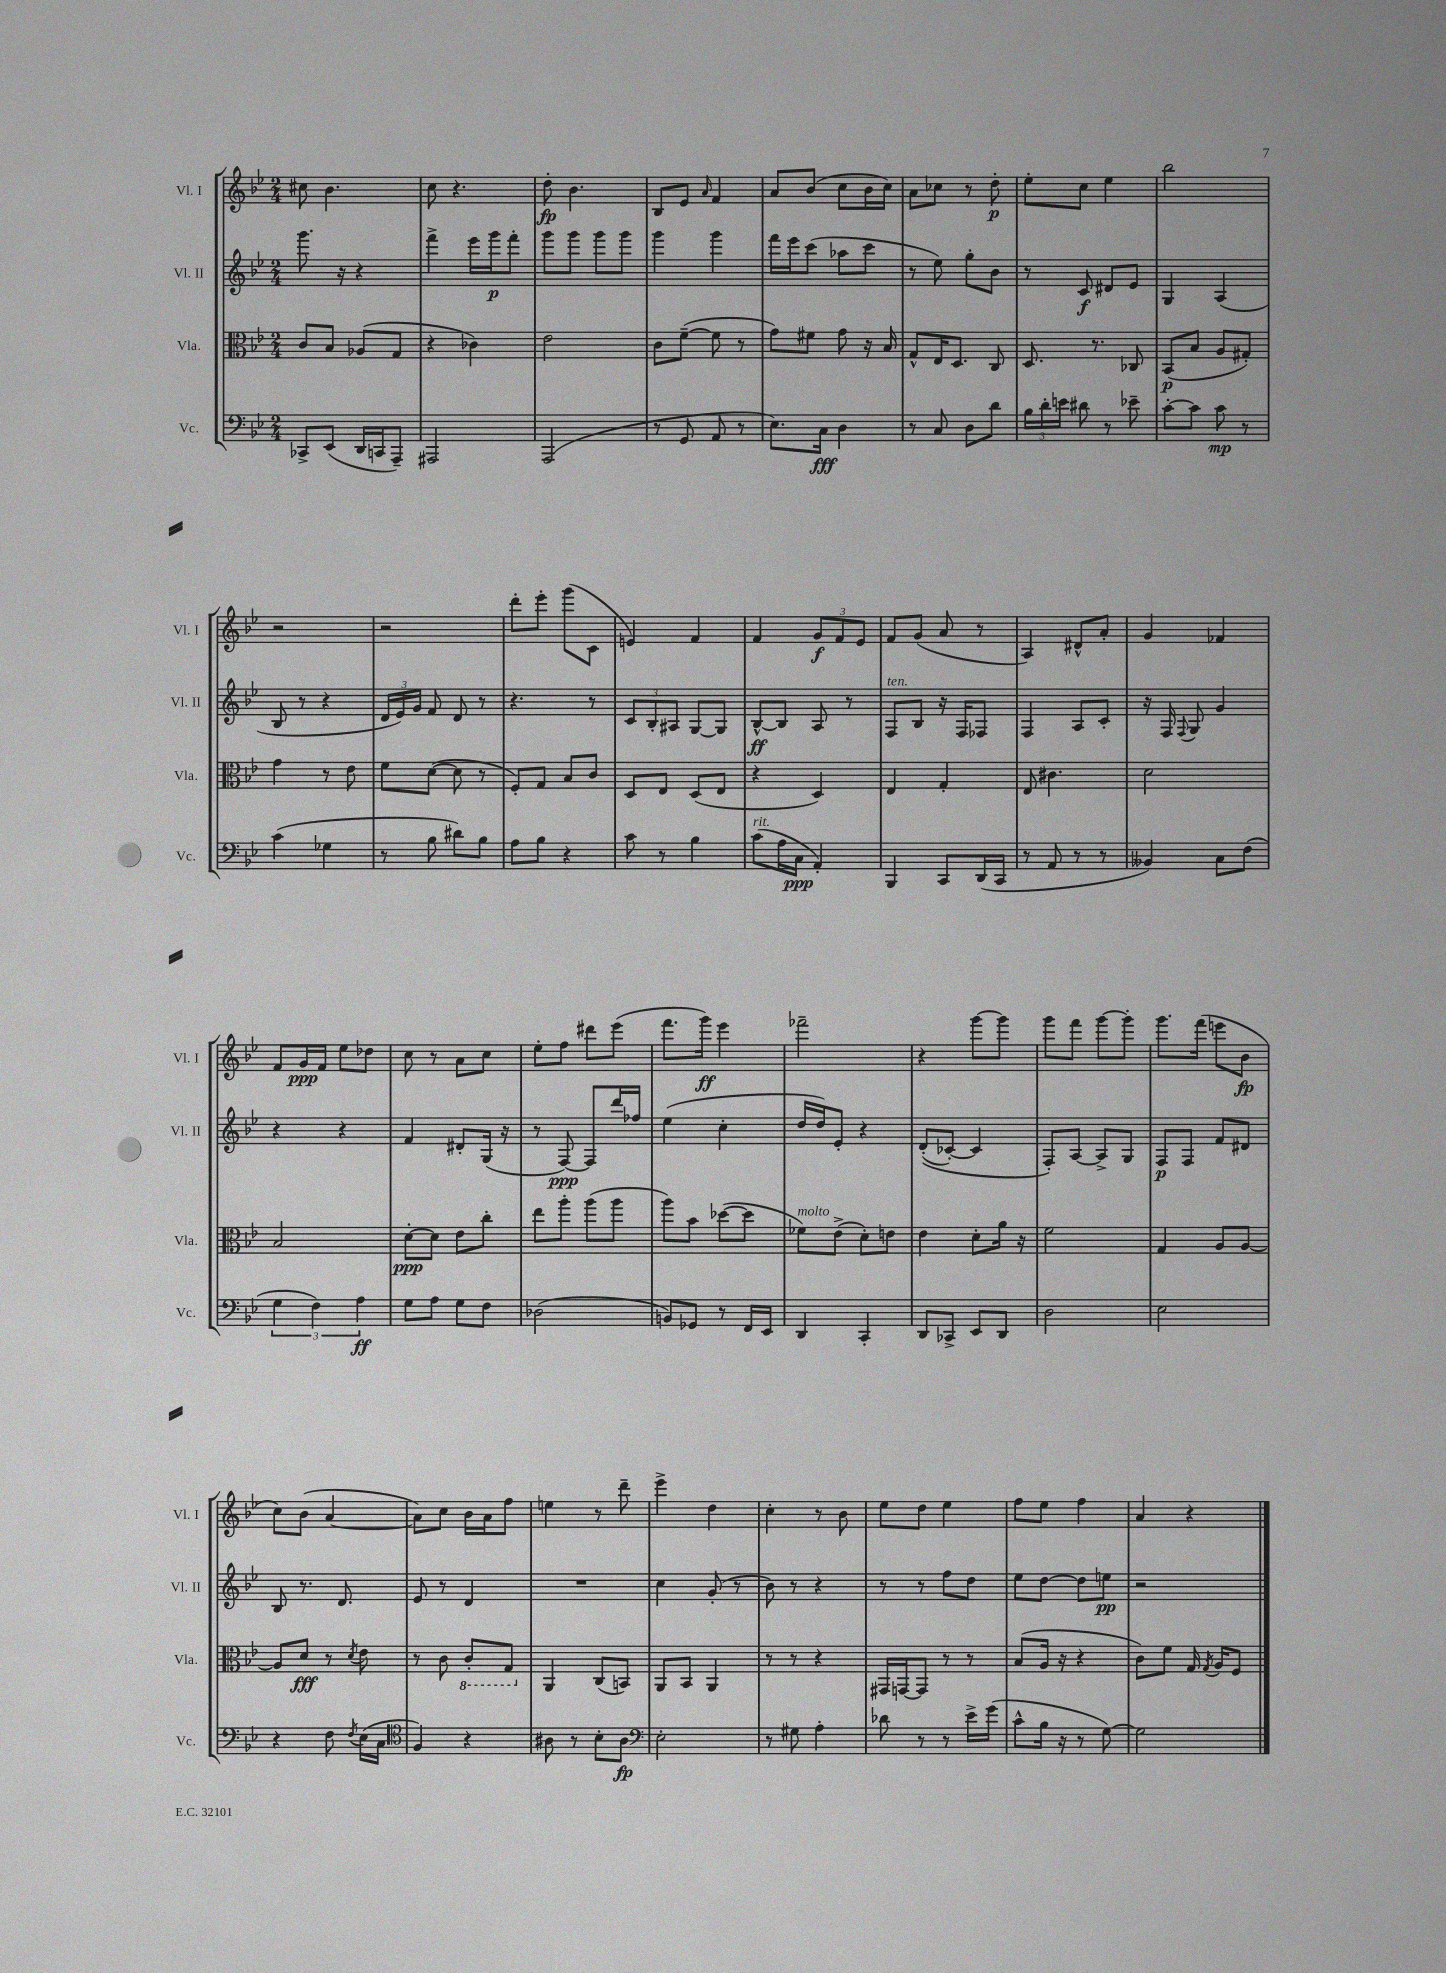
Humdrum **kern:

**kern	**dynam	**kern	**dynam	**kern	**dynam	**kern	**dynam
*part4	*part4	*part3	*part3	*part2	*part2	*part1	*part1
*staff4	*staff4	*staff3	*staff3	*staff2	*staff2	*staff1	*staff1
*I"Vc.	*	*I"Vla.	*	*I"Vl. II	*	*I"Vl. I	*
*I'Vc.	*	*I'Vla.	*	*I'Vl. II	*	*I'Vl. I	*
*clefF4	*	*clefC3	*	*clefG2	*	*clefG2	*
*k[b-e-]	*	*k[b-e-]	*	*k[b-e-]	*	*k[b-e-]	*
*M2/4	*	*M2/4	*	*M2/4	*	*M2/4	*
=112	=112	=112	=112	=112	=112	=112	=112
8CC-X^/L	.	8c/L	.	8.ggg\	.	8cc#X\	.
(8EE-/J	.	8B-/J	.	.	.	4.b-\	.
.	.	.	.	16r	.	.	.
16DD/LL	.	(8A-X/L	.	4r	.	.	.
16CCn/J	.	.	.	.	.	.	.
8AAA~/J)	.	8G/J	.	.	.	.	.
=113	=113	=113	=113	=113	=113	=113	=113
2AAA#X/	.	4r	.	4fff^\	.	8cc\	.
.	.	.	.	.	.	4.r	.
.	.	4c-X\)	.	16eee-\LL	.	.	.
.	.	.	.	16ggg\J	p	.	.
.	.	.	.	8fff'\J	.	.	.
=114	=114	=114	=114	=114	=114	=114	=114
(2AAA/	.	2e-\	.	8ggg\L	.	8dd'\	fp
.	.	.	.	8ggg\J	.	4.b-\	.
.	.	.	.	8ggg\L	.	.	.
.	.	.	.	8ggg\J	.	.	.
=115	=115	=115	=115	=115	=115	=115	=115
8r	.	8c\L	.	4ggg\	.	8B-/L	.
8GG/	.	([8f~\J	.	.	.	8e-/J	.
.	.	.	.	.	.	16qqa/	.
8AA/	.	8f\]	.	4ggg\	.	4f/	.
8r	.	8r	.	.	.	.	.
=116	=116	=116	=116	=116	=116	=116	=116
8.E-\L)	.	8g\L)	.	16fff\LL	.	8a/L	.
.	.	.	.	16eee-\J	.	.	.
.	.	8f#X\J	.	(8ccc\J	.	(8b-/J	.
16C\Jk	fff	.	.	.	.	.	.
4D\	.	8g\	.	8aa-X\L	.	8cc\L	.
.	.	16r	.	8ccc\J	.	16b-\L	.
.	.	16B-/	.	.	.	16cc\JJ)	.
=117	=117	=117	=117	=117	=117	=117	=117
8r	.	8G^^/L	.	8r	.	8a\L	.
8C/	.	16E-/K	.	8ee-\)	.	8cc-X\J	.
.	.	8.D/J	.	.	.	.	.
8D\L	.	.	.	8gg'\L	.	8r	.
8d\J	.	8C/	.	8b-\J	.	8dd'\	p
=118	=118	=118	=118	=118	=118	=118	=118
24B-\LL	.	8.D/	.	8r	.	8ee-'\L	.
24d'\	.	.	.	.	.	.	.
24en\JJ	.	.	.	.	.	.	.
8d#X\	.	.	.	8c/	f	8cc\J	.
.	.	8.r	.	.	.	.	.
8r	.	.	.	8d#X/L	.	4ee-\	.
8e-X~\	.	8C-X/	.	8e-/J	.	.	.
=119	=119	=119	=119	=119	=119	=119	=119
[8c'\L	.	(8BB-/L	p	4G/	.	2bb-\	.
8c\J]	.	8B-/J	.	.	.	.	.
8c\	mp	8A/L	.	(4A/	.	.	.
8r	.	8G#X'/J)	.	.	.	.	.
!!LO:LB:g=z
=120	=120	=120	=120	=120	=120	=120	=120
(4c\	.	4g\	.	8B-/	.	2r	.
.	.	.	.	8r	.	.	.
4G-X\	.	8r	.	4r	.	.	.
.	.	8e-\	.	.	.	.	.
=121	=121	=121	=121	=121	=121	=121	=121
8r	.	8f\L	.	24d/LL	.	2r	.
.	.	.	.	24e-/)	.	.	.
.	.	.	.	24g/JJ	.	.	.
8B-\	.	([8d\J	.	8f/	.	.	.
8d#X\L)	.	8d\]	.	8d/	.	.	.
8B-\J	.	8r	.	8r	.	.	.
=122	=122	=122	=122	=122	=122	=122	=122
8A\L	.	8F'/L)	.	4.r	.	8ddd'\L	.
8B-\J	.	8G/J	.	.	.	8eee-'\J	.
4r	.	8B-/L	.	.	.	(8ggg\L	.
.	.	8c/J	.	8r	.	8c\J	.
=123	=123	=123	=123	=123	=123	=123	=123
8c\	.	8D/L	.	12c/L	.	4en/)	.
.	.	.	.	12B-'/	.	.	.
8r	.	8E-/J	.	.	.	.	.
.	.	.	.	12A#X/J	.	.	.
4B-\	.	(8D/L	.	[8G/L	.	4f/	.
.	.	8E-/J	.	8G/J]	.	.	.
=124	=124	=124	=124	=124	=124	=124	=124
!LO:TX:a:i:t=rit.	!	!	!	!	!	!	!
(8c\L	.	4r	.	[8B-^^/L	ff	4f/	.
16A\L	.	.	.	8B-/J]	.	.	.
16C\JJ	ppp	.	.	.	.	.	.
4AA'/)	.	4D/)	.	8A/	.	12g/L	f
.	.	.	.	.	.	12f/	.
.	.	.	.	8r	.	.	.
.	.	.	.	.	.	12e-/J	.
=125	=125	=125	=125	=125	=125	=125	=125
!	!	!	!	!LO:TX:a:i:t=ten.	!	!	!
4BBB-/	.	4E-/	.	8F/L	.	8f/L	.
.	.	.	.	8B-/J	.	(8g/J	.
8CC/L	.	4G'/	.	16r	.	8a/	.
.	.	.	.	16F/KL	.	.	.
(16DD/L	.	.	.	8F-X/J	.	8r	.
16CC/JJ	.	.	.	.	.	.	.
=126	=126	=126	=126	=126	=126	=126	=126
8r	.	8E-/	.	4F/	.	4A/)	.
8AA/	.	4.c#X\	.	.	.	.	.
8r	.	.	.	8A/L	.	8d#X^^/L	.
8r	.	.	.	8c'/J	.	8a'/J	.
=127	=127	=127	=127	=127	=127	=127	=127
4BB--X/)	.	2d\	.	16r	.	4g/	.
.	.	.	.	16F/	.	.	.
.	.	.	.	8qqF/	.	.	.
.	.	.	.	8G/	.	.	.
8C\L	.	.	.	4g/	.	4f-X/	.
(8F\J	.	.	.	.	.	.	.
!!LO:LB:g=z
=128	=128	=128	=128	=128	=128	=128	=128
6G\	.	2B-/	.	4r	.	8f/L	.
.	.	.	.	.	.	16g/L	ppp
6F\)	.	.	.	.	.	.	.
.	.	.	.	.	.	16f/JJ	.
.	.	.	.	4r	.	8ee-\L	.
6A\	ff	.	.	.	.	.	.
.	.	.	.	.	.	8dd-X\J	.
=129	=129	=129	=129	=129	=129	=129	=129
8G\L	.	[8d'\L	ppp	4f/	.	8cc\	.
8A\J	.	8d\J]	.	.	.	8r	.
8G\L	.	8e-\L	.	8d#X'/L	.	8a\L	.
8F\J	.	8cc'\J	.	(16G/Jk	.	8cc\J	.
.	.	.	.	16r	.	.	.
=130	=130	=130	=130	=130	=130	=130	=130
(2D-X\	.	8ee-\L	.	8r	.	8ee-'\L	.
.	.	8aa'\J	.	[8F/)	ppp	8ff\J	.
.	.	(8aa\L	.	8F/L]	.	8ddd#X\L	.
.	.	8aa\J	.	16ddd/L	.	(8eee-\J	.
.	.	.	.	16ff-X/JJ	.	.	.
=131	=131	=131	=131	=131	=131	=131	=131
8BBn/L)	.	8aa\L)	.	(4ee-\	.	8.fff\L	.
8GG-X/J	.	8b-\J	.	.	.	.	.
.	.	.	.	.	.	16ggg\Jk)	ff
8r	.	([8dd-X\L	.	4cc'\	.	4eee-\	.
16FF/LL	.	8dd-\J]	.	.	.	.	.
16EE-/JJ	.	.	.	.	.	.	.
=132	=132	=132	=132	=132	=132	=132	=132
!	!	!LO:TX:a:i:t=molto	!	!	!	!	!
4DD/	.	8f-X\L)	.	16dd/LL	.	2fff-X~\	.
.	.	.	.	16dd/J)	.	.	.
.	.	(8e-^\J	.	8e-'/J	.	.	.
4CC'/	.	8d'\L)	.	4r	.	.	.
.	.	8en\J	.	.	.	.	.
=133	=133	=133	=133	=133	=133	=133	=133
8DD/L	.	4e-\	.	((8d'/L	.	4r	.
8CC-X^/J	.	.	.	[8c-X'/J)	.	.	.
8EE-/L	.	8d'\L	.	4c-/]	.	[8ggg\L	.
8DD/J	.	16a\Jk	.	.	.	8ggg\J]	.
.	.	16r	.	.	.	.	.
=134	=134	=134	=134	=134	=134	=134	=134
2D\	.	2f\	.	8F'/L)	.	8ggg\L	.
.	.	.	.	[8A/J	.	8fff\J	.
.	.	.	.	8A^/L]	.	[8ggg\L	.
.	.	.	.	8G/J	.	8ggg'\J]	.
=135	=135	=135	=135	=135	=135	=135	=135
2E-\	.	4G/	.	8F/L	p	8.ggg\L	.
.	.	.	.	8F/J	.	.	.
.	.	.	.	.	.	(16fff\Jk	.
.	.	8A/L	.	8f/L	.	8eeen\L	.
.	.	[8A/J	.	8d#X/J	.	8b-\J	fp
!!LO:LB:g=z
=136	=136	=136	=136	=136	=136	=136	=136
4r	.	8A/L]	.	8B-/	.	8cc\L)	.
.	.	8d/J	fff	8.r	.	(8b-\J	.
8F\	.	8r	.	.	.	[4a/	.
.	.	.	.	8.d/	.	.	.
8qF/	.	8qd/	.	.	.	.	.
(16E-\LL	.	8e-\	.	.	.	.	.
16C\JJ	.	.	.	.	.	.	.
=137	=137	=137	=137	=137	=137	=137	=137
*clefC4	*	*	*	*	*	*	*
4F/)	.	8r	.	8e-/	.	8a\L])	.
.	.	8c\	.	8r	.	8cc\J	.
*	*	*8ba	*	*	*	*	*
4r	.	8C'/L	.	4d/	.	16b-\LL	.
.	.	.	.	.	.	16a\J	.
.	.	8GG/J	.	.	.	8ff\J	.
=138	=138	=138	=138	=138	=138	=138	=138
*	*	*X8ba	*	*	*	*	*
8A#X\	.	4AA/	.	2r	.	4een\	.
8r	.	.	.	.	.	.	.
8B-'\L	.	(8C/L	.	.	.	8r	.
8A#\J	fp	8BBn/J)	.	.	.	8ddd~\	.
=139	=139	=139	=139	=139	=139	=139	=139
*clefF4	*	*	*	*	*	*	*
2E-'\	.	8AA/L	.	4cc\	.	4eee-^\	.
.	.	8BB-/J	.	.	.	.	.
.	.	4AA/	.	(8g'/	.	4dd\	.
.	.	.	.	8r	.	.	.
=140	=140	=140	=140	=140	=140	=140	=140
8r	.	8r	.	8b-\)	.	4cc'\	.
8G#X\	.	8r	.	8r	.	.	.
4A'\	.	4r	.	4r	.	8r	.
.	.	.	.	.	.	8b-\	.
=141	=141	=141	=141	=141	=141	=141	=141
8d-X\	.	16GG#X/LL	.	8r	.	8ee-\L	.
.	.	[16GGn/J	.	.	.	.	.
8r	.	8GG/J]	.	8r	.	8dd\J	.
8r	.	8r	.	8ff\L	.	4ee-\	.
16e-^\LL	.	8r	.	8dd\J	.	.	.
(16g\JJ	.	.	.	.	.	.	.
=142	=142	=142	=142	=142	=142	=142	=142
8c^^\L	.	(8B-/L	.	8ee-\L	.	8ff\L	.
16B-\Jk	.	16A/Jk	.	[8dd\J	.	8ee-\J	.
16r	.	16r	.	.	.	.	.
8r	.	4r	.	8dd\L]	.	4ff\	.
[8G\)	.	.	.	8een\J	pp	.	.
=143	=143	=143	=143	=143	=143	=143	=143
2G\]	.	8c\L)	.	2r	.	4a/	.
.	.	8f\J	.	.	.	.	.
.	.	16G/	.	.	.	4r	.
.	.	8qG/	.	.	.	.	.
.	.	16A/KL	.	.	.	.	.
.	.	8F/J	.	.	.	.	.
==	==	==	==	==	==	==	==
*-	*-	*-	*-	*-	*-	*-	*-
